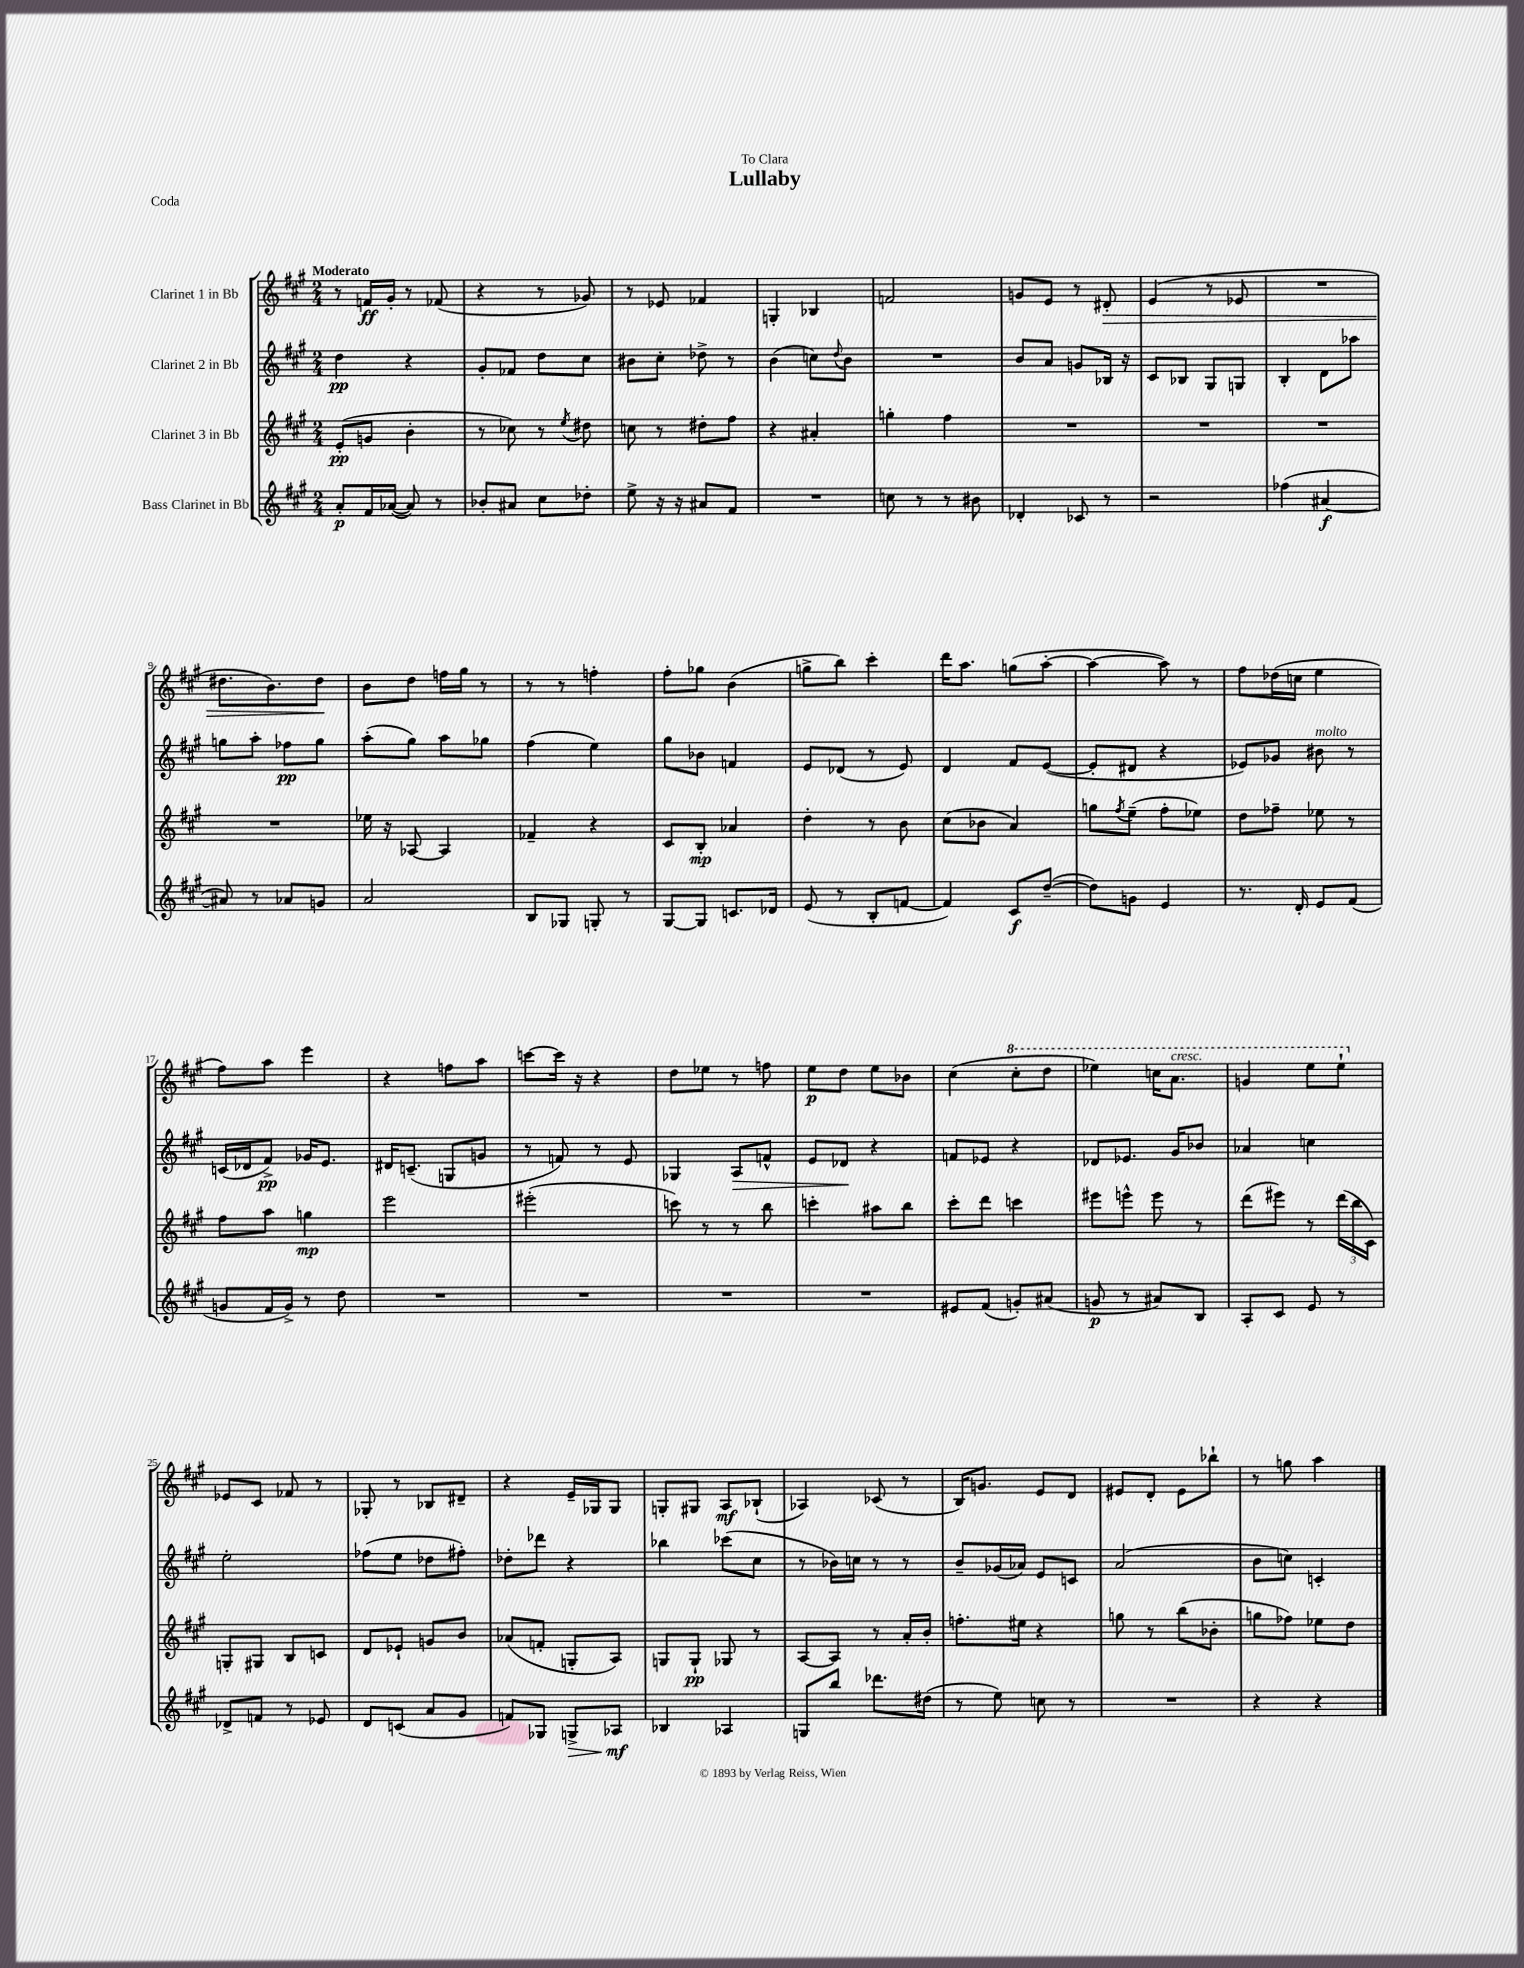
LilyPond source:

\header { title = "Lullaby" dedication = "To Clara" piece = "Coda" }
<<
\new StaffGroup <<
\new Staff = "s0" \with { instrumentName = "Clarinet 1 in Bb" } {
    \clef treble \key a \major \numericTimeSignature \time 2/4 \tempo "Moderato"
    r8 f'16\ff gis'16-. r8 fes'8( |
    r4 r8 ges'8) |
    r8 ees'8 fes'4 |
    g4-. bes4 |
    f'2 |
    g'8 e'8 r8 dis'8-.\> |
    e'4( r8 ees'8 |
    R2 |
    dis''8. b'8.) dis''8\! |
    b'8 d''8 f''16 gis''16 r8 |
    r8 r8 f''4-. |
    fis''8-. ges''8 b'4( |
    g''8-> b''8) cis'''4-. |
    d'''16 a''8. g''8( a''8~-. |
    a''4~ a''8) r8 |
    fis''8 des''16( c''16 e''4 |
    fis''8) a''8 e'''4 |
    r4 f''8 a''8 |
    c'''8~ c'''16 r16 r4 |
    d''8 ees''8 r8 f''8 |
    e''8\p d''8 e''8 bes'8 |
    cis''4( \ottava #1 cis'''8-. d'''8 |
    ees'''4) c'''16 a''8.^\markup { \italic "cresc." } |
    g''4 e'''8 e'''8-! \ottava #0 |
    ees'8 cis'8 fes'8 r8 |
    ges8-. r8 bes8 dis'8-- |
    r4 e'16-- ges16 ges8 |
    g8-. gis8 a8\mf bes8-!( |
    aes4) ces'8( r8 |
    b16) g'8. e'8 d'8 |
    eis'8 d'8-. eis'8 bes''8-! |
    r8 g''8 a''4 \bar "|." |
}
\new Staff = "s1" \with { instrumentName = "Clarinet 2 in Bb" } {
    \clef treble \key a \major \numericTimeSignature \time 2/4
    d''4\pp r4 |
    gis'8-. fes'8 d''8 cis''8 |
    bis'8 cis''8-. des''8-> r8 |
    b'4( c''8) \appoggiatura { d''8 } b'8 |
    R2 |
    b'8 a'8 g'8 bes16 r16 |
    cis'8 bes8 gis8 g8 |
    b4-. d'8 aes''8 |
    g''8 a''8-. fes''8\pp g''8 |
    a''8-.( gis''8) a''8 ges''8 |
    fis''4( e''4) |
    gis''8 bes'8 f'4 |
    e'8 des'8( r8 e'8) |
    d'4 fis'8 e'8~( |
    e'8-. dis'8 r4 |
    ees'8) ges'8 bis'8^\markup { \italic "molto" } r8 |
    c'16( des'16 fis'8->\pp) ges'16 e'8. |
    dis'16 c'8.--( g8 g'8 |
    r8 f'8) r8 e'8 |
    ges4 a8\> f'8-^ |
    e'8 des'8\! r4 |
    f'8 ees'8 r4 |
    des'8 ees'8. gis'16 bes'8 |
    aes'4 c''4 |
    e''2-. |
    fes''8( e''8 des''8 fis''8-.) |
    des''8-. des'''8 r4 |
    bes''4 ces'''8( cis''8 |
    r8 bes'16) c''16 r8 r8 |
    b'8-- ges'16( aes'16) e'8 c'8 |
    a'2( |
    b'8 c''8) c'4-. \bar "|." |
}
\new Staff = "s2" \with { instrumentName = "Clarinet 3 in Bb" } {
    \clef treble \key a \major \numericTimeSignature \time 2/4
    e'8-.\pp( g'8 b'4-. |
    r8 ces''8) r8 \acciaccatura { e''8 } dis''8 |
    c''8 r8 dis''8-. fis''8 |
    r4 ais'4-. |
    g''4-. fis''4 |
    R2 |
    R2 |
    R2 |
    R2 |
    ees''16 r16 aes8~ aes4 |
    fes'4-- r4 |
    cis'8 b8-.\mp aes'4 |
    d''4-. r8 b'8 |
    cis''8( bes'8 a'4) |
    g''8 \acciaccatura { fis''8 } e''8--( fis''8-. ees''8) |
    d''8 fes''8-- ees''8 r8 |
    fis''8 a''8 g''4\mp |
    e'''2 |
    eis'''2-.( |
    c'''8) r8 r8 b''8 |
    c'''4-. ais''8 b''8 |
    cis'''8-. d'''8 c'''4 |
    eis'''8 e'''8-^ e'''8 r8 |
    d'''8( eis'''8) r8 \tuplet 3/2 { d'''16( b''16 cis'16) } |
    g8-. gis8 b8 c'8 |
    d'8 ees'8-! g'8 b'8 |
    aes'8( f'8-. g8-. a8) |
    g8 g8-!\pp ges8 r8 |
    a8~ a8 r8 a'16-. b'16-. |
    f''8.-. eis''16 r4 |
    g''8 r8 b''8( bes'8-. |
    g''8 fes''8) ees''8 d''8 \bar "|." |
}
\new Staff = "s3" \with { instrumentName = "Bass Clarinet in Bb" } {
    \clef treble \key a \major \numericTimeSignature \time 2/4
    a'8-.\p fis'16 aes'16~( aes'8) r8 |
    bes'8-. ais'8 cis''8 des''8-. |
    e''8-> r16 r16 ais'8 fis'8 |
    R2 |
    c''8 r8 r8 bis'8 |
    des'4-. ces'8 r8 |
    r2 |
    fes''4( ais'4~\f |
    ais'8) r8 aes'8 g'8 |
    a'2 |
    b8 ges8 g8-. r8 |
    gis8~ gis8 c'8. des'16 |
    e'8( r8 b8-. f'8~ |
    f'4) cis'8\f d''8~--( |
    d''8) g'8 e'4 |
    r8. d'16-. e'8 fis'8( |
    g'8 fis'16 g'16->) r8 d''8 |
    R2 |
    R2 |
    R2 |
    R2 |
    eis'8 fis'8( g'8-.) ais'8( |
    g'8\p r8 ais'8) b8 |
    a8-. cis'8 e'8 r8 |
    des'8-> f'8 r8 ees'8 |
    d'8 c'8( a'8 gis'8 |
    f'8) ges8 g8->\> aes8\mf\! |
    bes4 aes4 |
    g8 b''8 des'''8. dis''16( |
    r8 e''8) c''8 r8 |
    R2 |
    r4 r4 \bar "|." |
}
>>
>>
